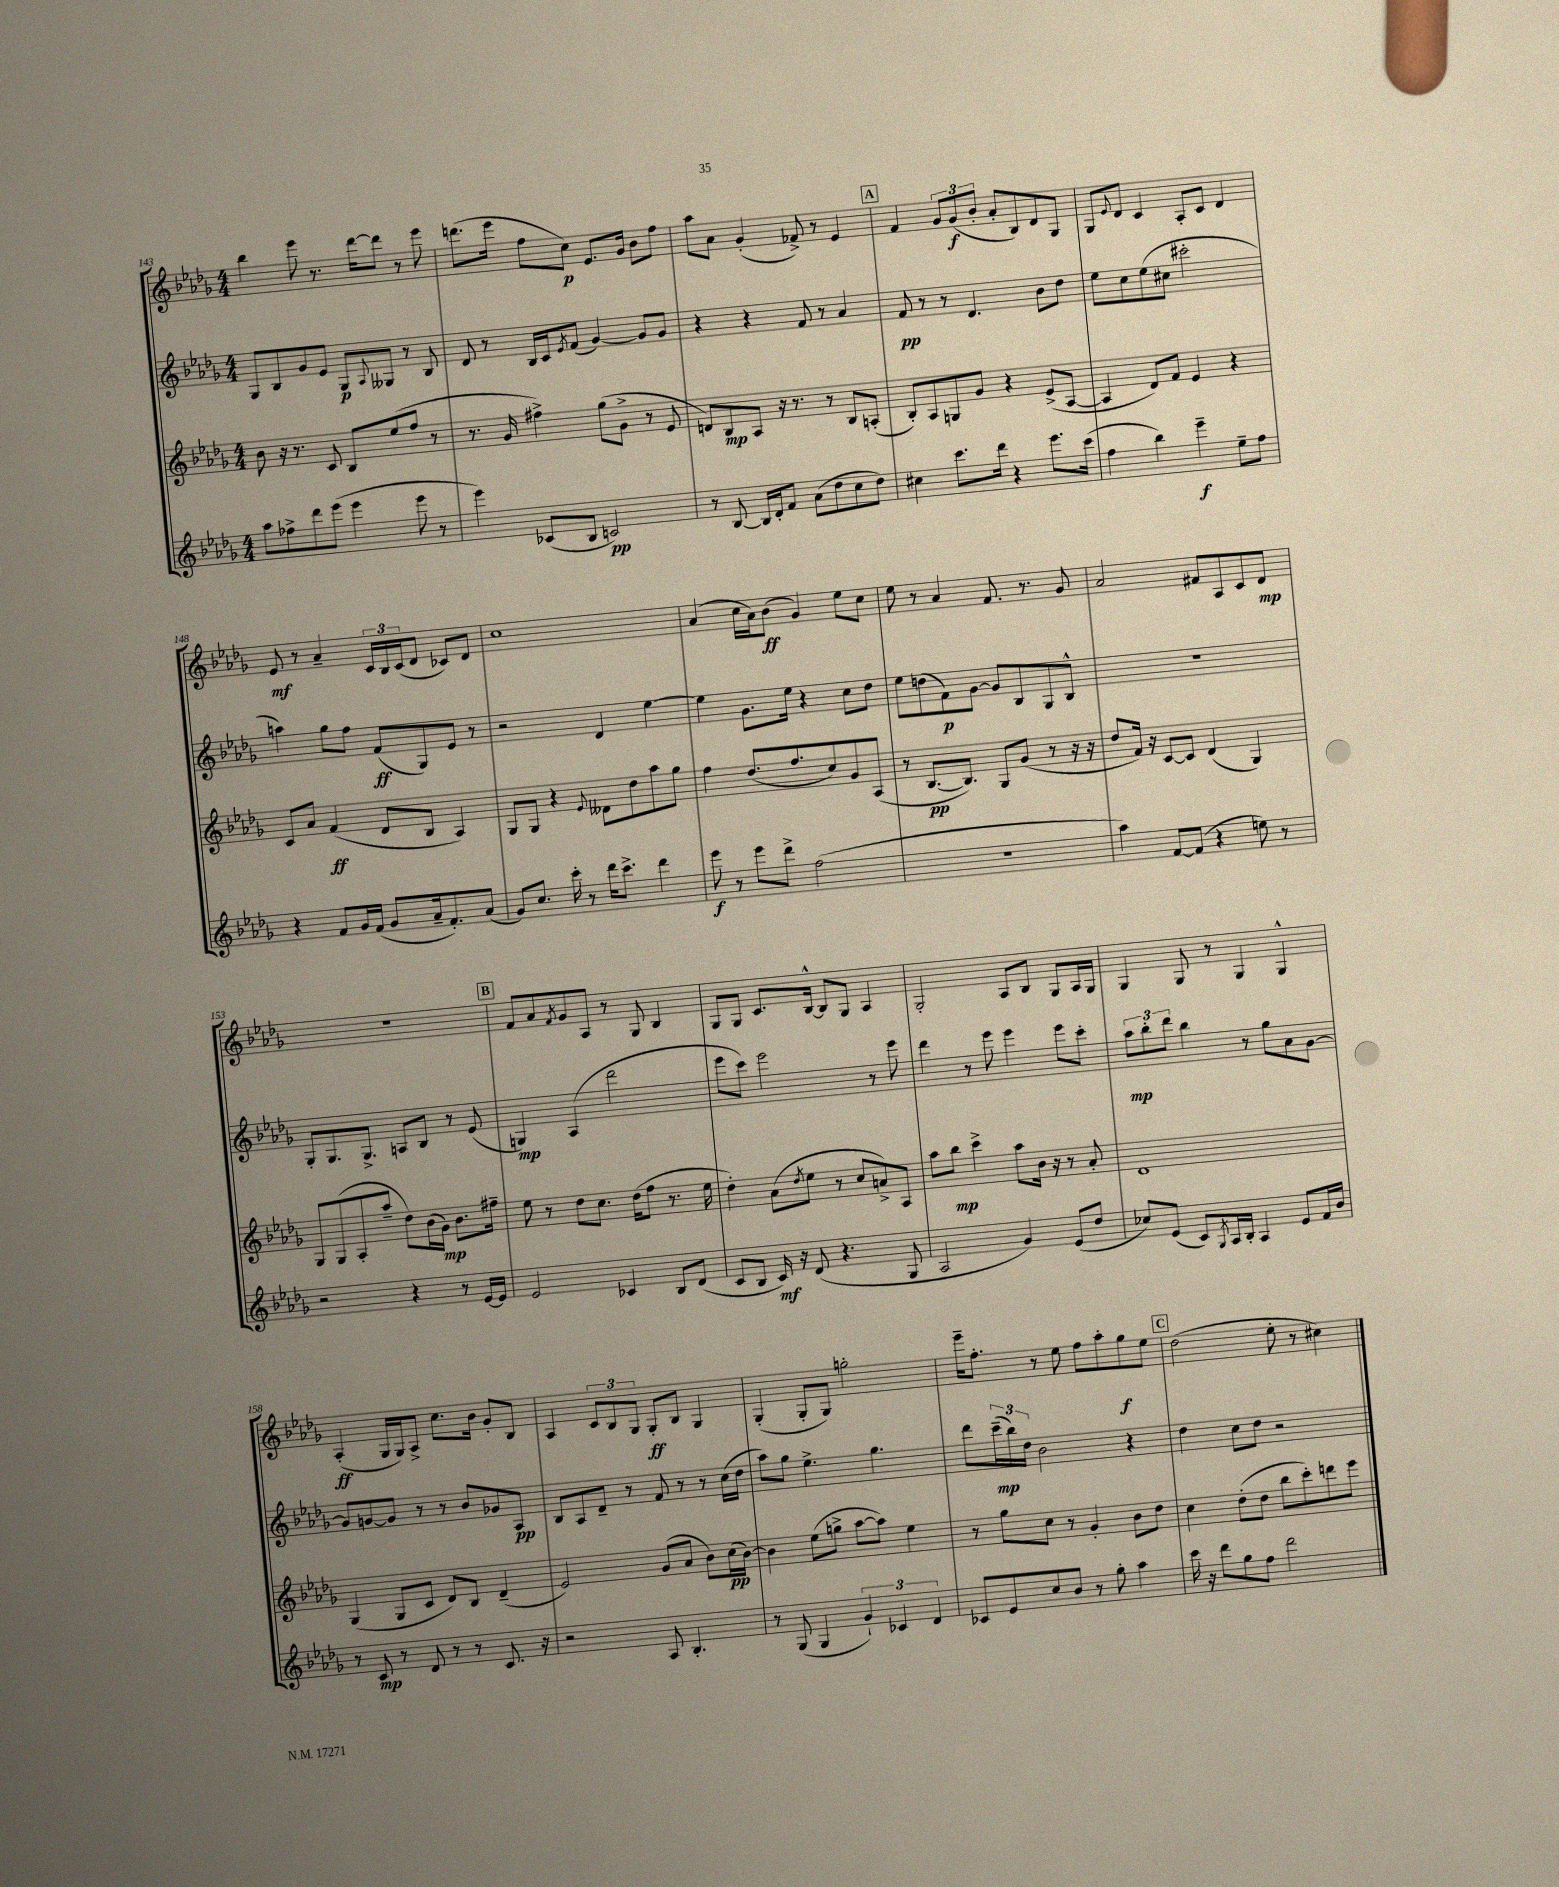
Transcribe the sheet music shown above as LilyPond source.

<<
\new StaffGroup <<
\new Staff = "s0" {
    \clef treble \key des \major \numericTimeSignature \time 4/4
    bes''4 ees'''8 r8. des'''16~ des'''8 r8 ees'''8 |
    d'''8.( ees'''16 f''8 c''8\p) ees'8. ges'16 bes'8 f''8 |
    aes''8 aes'8 ges'4-.( fes'8->) r8 ees'4 |
    \mark \markup { \box "A" } f'4 \tuplet 3/2 { ges'8 ges'8\f( bes'8-. } aes'8-. bes8) des'8 ges8 |
    ges8 \appoggiatura { ees'8 } des'8 c'4 aes8-. c'8 des'4 |
    ees'8\mf r8 aes'4-- \tuplet 3/2 { c'16 bes16 c'16( } des'8 ces'8) des'8 |
    c''1 |
    aes'4( c''16 aes'16) bes'8\ff( ges'4) ees''8 c''8 |
    ees''8 r8 aes'4 f'8. r8. ges'8 |
    aes'2 fis'8 aes8 c'8 des'8\mp |
    R1 |
    \mark \markup { \box "B" } f'8 aes'8 \acciaccatura { f'8 } ges'8 aes8 r8 ges8 bes4 |
    ges8 ges8 c'8. bes16~-^ bes8 ges8 aes4 |
    ges2-. aes8 bes8 ges8 aes16 ges16 |
    ges4 ges8 r8 ges4 ges4-^ |
    aes4-.\ff( ges16 ges16) aes8-> c''8. bes'16 ges'8-. bes8 |
    aes4 \tuplet 3/2 { c'8 bes8 ges8 } ges8-.\ff bes8 ges4 |
    ges4-.( ges8-. ges8) g''2-. |
    ees'''16-- f''8.-. r8 ees''8 f''8 aes''8-. ges''8\f ees''8 |
    \mark \markup { \box "C" } des''2( ees''8-. r8 cis''4) \bar "|." |
}
\new Staff = "s1" {
    \clef treble \key des \major \numericTimeSignature \time 4/4
    ges8 bes8 ges'8 ees'8 ges8\p \appoggiatura { aes8 } geses8 r8 bes8 |
    des'8 r8 bes16 c'16 \acciaccatura { ees'8 } f'8( ges'4~) ges'8 ges'8 |
    r4 r4 f'8 r8 aes'4 |
    \mark \markup { \box "A" } f'8\pp r8 r8 des'4. bes'8 des''8 |
    ees''8 c''8 ees''8( cis''8 cis'''2-. |
    a''4) ges''8 f''8 f'8\ff( ges8) ees'8 r8 |
    r2 des'4 ees''4~ |
    ees''4 ges'8. ees''16 r4 c''8 des''8 |
    ees''8 d''8( f'8\p) ges'8~ ges'8 bes8 ges8 bes8-^ |
    R1 |
    ges8-. ges8. ges8.-> a8 bes8 r8 ees'8( |
    \mark \markup { \box "B" } g4\mp) aes4( des'''2 |
    ees'''8 c'''8) ees'''2 r8 ees'''8 |
    des'''4 r8 ees'''8 ees'''4 ees'''8 c'''8-. |
    \tuplet 3/2 { aes''8\mp bes''8-. des'''8 } bes''4 r8 ges''8 aes'8 ges'8~ |
    ges'8 g'8~ g'8 r8 r8 bes'8 ges'8 aes8\pp |
    bes8 aes8 des'8-- r8 f'8 r8 r8 c''16( des''16 |
    aes''8) ges''8 ees''4.-> ges''4. |
    des'''8 \tuplet 3/2 { c'''16--\mp( bes''16) des''16 } bes'2 r4 |
    \mark \markup { \box "C" } des''4 c''8 des''8 r2 \bar "|." |
}
\new Staff = "s2" {
    \clef treble \key des \major \numericTimeSignature \time 4/4
    bes'8 r16 r8. c'8 bes8 ees''8( f''8 r8 |
    r8. ges'16 fis''4->) ges''8( ges'8-> r8 ees'8 |
    d'8) bes8\mp aes8 r16 r8. r8 bes8 a8-.( |
    \mark \markup { \box "A" } bes8-.) aes8 g8 ges'8 r4 ees'8->( aes8~ |
    aes4 des'8) f'8 ees'4 r4 |
    c'8 aes'8 f'4\ff( des'8 bes8 aes4) |
    ges8 ges8 r4 \appoggiatura { ees'8 } deses'8 des''8 aes''8 ges''8 |
    f''4 des''8.( f''8. c''8) ges'8 aes8( |
    r8 bes8.~\pp bes8.) ges8 ges'8( r8 r16 r16 |
    des''8 f'16) r16 c'8~ c'8 des'4( ges4) |
    ges8 ges8( aes8-. aes''8-- des''8) bes'16( ges'16\mp) bes'8. fis''16-- |
    \mark \markup { \box "B" } ees''8 r8 des''8 c''8. des''16( f''8 r8. ees''16 |
    des''4-.) aes'8( \acciaccatura { des''8 } ees''8 r8 c''8 a'8->) aes8 |
    aes''8 bes''8\mp c'''4-> aes''8 bes'16 r16 r8 aes'8-. |
    des'1 |
    ges4( ges8 c'8 des'8) bes8 des'4--( |
    ees'2) ges'8( aes'8 bes'8) c''16\pp( bes'16~) |
    bes'4 ees''8( g''8-> aes''8~ aes''8) ees''4 |
    r8 ges''8 c''8 r8 ges'4-. bes'8 des''8 |
    \mark \markup { \box "C" } c''4 des''8-.( des''8 bes''8 c'''8-.) d'''8 ees'''8 \bar "|." |
}
\new Staff = "s3" {
    \clef treble \key des \major \numericTimeSignature \time 4/4
    aes''8 fes''8-> des'''8 ees'''8( ees'''4 ees'''8 r8 |
    ees'''4) ces'8( bes8 c'2\pp) |
    r8 bes8~ bes16 des'16-. f'8 aes'8( des''8 c''8 des''8) |
    \mark \markup { \box "A" } cis''4 c'''8. des'''16 r4 ees'''8. c'''16( |
    f''4 bes''4) ees'''4--\f ees''8-- f''8 |
    r4 f'8 ges'16 f'16( ges'8 aes'16-- f'8.-.) aes'8( |
    ges'8) c''8. c'''16-. r8 des'''16 c'''8.-> des'''4 |
    ees'''8\f r8 ees'''8 des'''8-> f''2( |
    r1 |
    aes''4) f'8~ f'8( r4 e''8) r8 |
    r2 r4 r8 ees'16~ ees'16 |
    \mark \markup { \box "B" } ees'2 ces'4 bes8 des'8( |
    c'8 bes8 c'16\mf) r16 des'8( r4. ges8 |
    aes2 ges'4) ees'8( des''8 |
    ces''8) ees'8( c'8) \acciaccatura { ges8 } aes16 bes16-. aes4 ees'8 f'16 bes'16 |
    r8 c'8\mp r8 des'8 r8 r8 c'8. r16 |
    r2 aes8 bes4.-. |
    r8 ges8( ges4 \tuplet 3/2 { ges'4-!) ces'4 des'4 } |
    ces'8 ees'8 c''8 bes'8 r8 ges''8-. aes''4 |
    \mark \markup { \box "C" } c'''16 r16 des'''8 ges''8 f''8 des'''2 \bar "|." |
}
>>
>>
\layout { \context { \Score currentBarNumber = #143 } }
